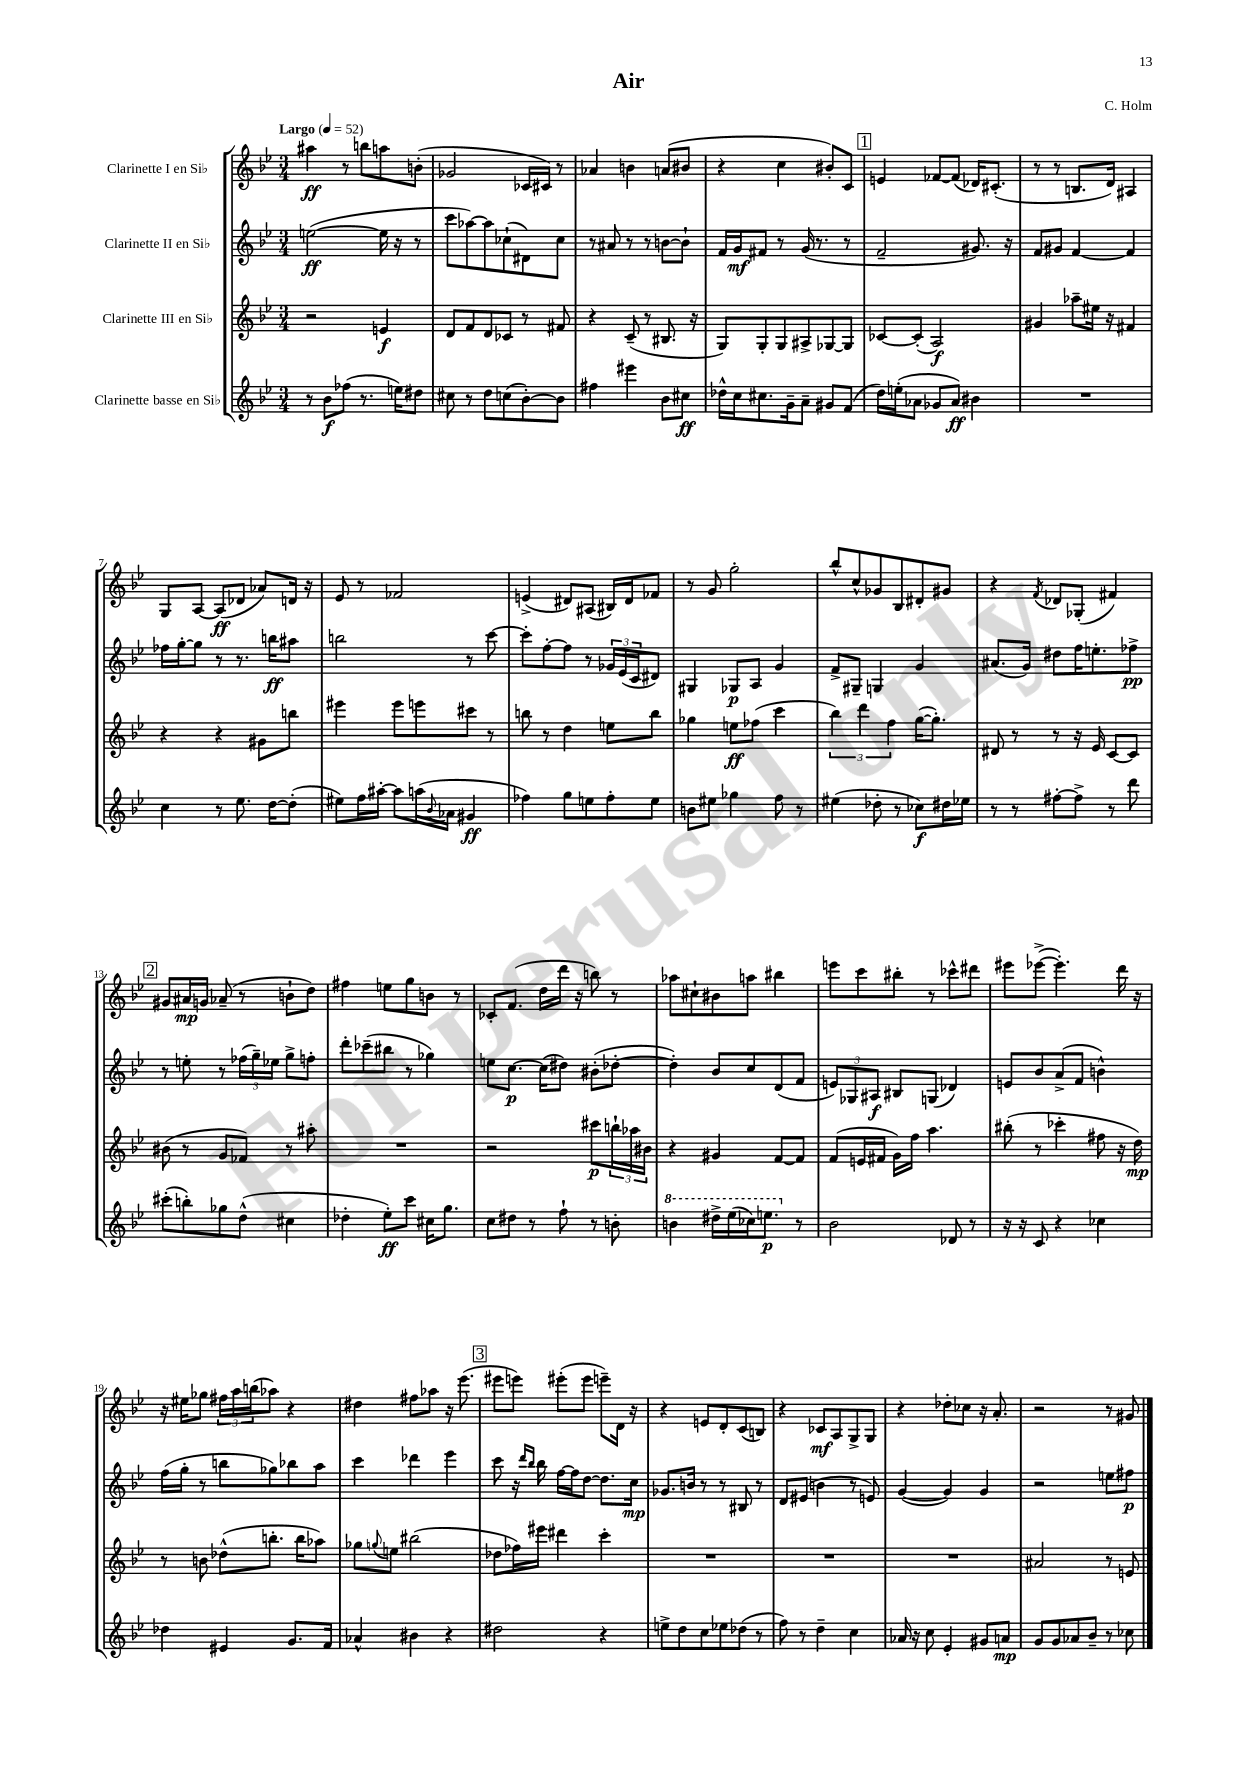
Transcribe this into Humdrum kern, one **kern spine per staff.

**kern	**kern	**kern	**kern
*staff4	*staff3	*staff2	*staff1
*clefG2	*clefG2	*clefG2	*clefG2
*k[b-e-]	*k[b-e-]	*k[b-e-]	*k[b-e-]
*M3/4	*M3/4	*M3/4	*M3/4
*MM52	*MM52	*MM52	*MM52
8r	2r	([2ee\	4aa#\
8b-\L	.	.	.
(8ff-\J	.	.	8r
8.r	.	.	8bb\L
.	4e/	16ee\]	8aa\
16ee\LK)	.	16r	.
8dd#\J	.	8r	(8b'\J
=	=	=	=
8cc#\	8d/L	8ccc\L	2g-/
8r	8f/	[8aa-\)	.
8dd\L	8d/	8aa-\]	.
(8cc\	8c-/J	(8cc-`\	.
[8b-'\)	8r	8d#\)	16c-/LL
.	.	.	16c#/JJ)
8b-\]J	8f#/	8cc-\J	8r
=	=	=	=
4ff#\	4r	8r	4a-/
.	.	8a#/	.
4eee#\	(8c~/	8r	4b\
.	8r	8r	.
8b-\L	8.B#/	[8b\L	(8a/L
8cc#\J	.	8b`\]J	8b#/J
.	16r	.	.
=	=	=	=
16dd-^^\LL	8G/L)	16f/LL	4r
16cc\J	.	16g/J	.
8.cc#\	8G'/	8f#/J	.
.	8G/	8r	4cc\
16g~\k	.	.	.
8a~\J	8A#^/	(16g/	.
.	.	8.r	.
8g#/L	[8G-/	.	8b#'/L)
(8f/J	8G-/]J	8r	8c/J
=	=	=	=
16dd\LL)	[8c-/L	2f~/	4e/
(16ee'\J	.	.	.
8a-\J	(8c-'/]J	.	.
8g-/L	2A/)	.	[8f-/L
8a-/J)	.	.	(8f-/]J
4b#\	.	8.g#/)	16d-/LK)
.	.	.	(8.c#'/J
.	.	16r	.
=	=	=	=
2.r	4g#/	8f/L	8r
.	.	8g#/J	8r
.	8aa-~\L	[4f/	8.B/L
.	16ee#\Jk	.	.
.	16r	.	16d/Jk)
.	4f#/	4f/]	4A#/
=	=	=	=
4cc\	4r	16ff-\LL	8G/L
.	.	[16gg'\J	.
.	.	8gg\]J	[8A/J
8r	4r	8r	(8A/]L
8.ee-\	.	8.r	8d-/J
.	8g#\L	.	8a-/L)
[16dd\LK	.	16bb\LK	.
(8dd'\]J	8bb\J	8aa#\J	16d/Jk
.	.	.	16r
=	=	=	=
8ee#\L)	4eee#\	2bb\	8e-/
16ff\L	.	.	8r
[16aa#'\JJ	.	.	.
8aa#\]L	8eee#\L	.	2f-/
(16aa\L	8eee\	.	.
8qqb-/	.	.	.
16a-\JJ	.	.	.
4g#/	8ccc#\J	8r	.
.	8r	[8ccc\	.
=	=	=	=
4ff-\)	8bb\	8ccc'\]L	(4e^/
.	8r	[8ff'\	.
8gg\L	4dd\	8ff\]J	8d#/L)
8ee\	.	8r	(8A#/J
8ff-'\	8ee\L	24g-/LL	16B#/LL)
.	.	(24e-/	.
.	.	.	16d#/J
.	.	24c/J	.
8ee\J	8bb\J	8d#/J)	8f-/J
=	=	=	=
8b\L	4gg-\	4G#/	8r
8ee#\J	.	.	8g/
4gg-\	8ee\L	8G-/L	2gg'\
.	(8ff-\J	8A/J	.
8ff\	4ccc\	4g/	.
8r	.	.	.
=	=	=	=
(4ee#\	6bb-\)	8f^/L	8bb-^^/L
.	.	8G#~/J	8cc^^/
.	6ddd\	.	.
8dd-'\	.	4G/	8g-/
.	6ff\	.	.
8r	.	.	8B-/
8cc-\L)	([16gg\LK	4g/	8d#'/
.	8.gg'\]J)	.	.
16dd#\L	.	.	8g#/J
16ee-\JJ	.	.	.
=	=	=	=
8r	8d#/	(8.a#/L	4r
8r	8r	.	.
.	.	16g/Jk)	.
.	.	.	8qf/
[8ff#'\L	8r	8dd#\L	8d-/L
8ff#^\]J	16r	16ff\K	(8G-'/J
.	16e-/	8.ee'\	.
8r	[8c/L	.	4f#/)
8ddd\	8c/]J	8ff-^\J	.
=	=	=	=
(8ccc#'\L	(8b#\	8r	8g#/L
8bb'\)	8r	8ee'\	16a#/L
.	.	.	16g/JJ
8gg-\	8g/L	8r	(8a-~/
(8dd^^\J	8f-/J)	(24ff-\LL	8r
.	.	24gg~\)	.
.	.	24ee-\JJ	.
4cc#\	8r	8gg^\L	8b`\L
.	8aa#'\	8ff'\J	8dd\J)
=	=	=	=
4dd-'\	2.r	8ddd'\L	4ff#\
.	.	(8ccc-~\	.
8ee-'\L)	.	8bb#\J	8ee\L
8ccc\J	.	8r	8gg\
16cc#\LK	.	4gg-\)	8b\J
8.gg\J	.	.	.
.	.	.	8r
=	=	=	=
8cc\L	2r	8ee\L	8c-'/L
8dd#\J	.	[8.cc\J	(8.f/J
8r	.	.	.
.	.	(16cc\]LK	16dd\LL
8ff`\	.	8dd#\J)	16ddd\JJ
.	.	.	16r
8r	8ccc#\L	(8b#'\L	8bb\)
8b'\	24bb`\L	[8dd-'\J	8r
.	24aa-\	.	.
.	24b#\JJ	.	.
=	=	=	=
4bb\	4r	4dd-'\])	8aa-\L
.	.	.	8cc#`\
16ddd#^\LL	4g#/	8b-/L	8b#\
(16eee-\	.	.	.
16ccc-\J)	.	8cc/	8aa\J
8.eee\J	.	.	.
.	[8f/L	(8d/	4bb#\
8r	8f/]J	8f/J	.
=	=	=	=
2b-\	(8f/L	12e/L)	8eee\L
.	.	12G-/	.
.	16e/L	.	8ccc\
.	.	12A#/J	.
.	16f#/JJ	.	.
.	16g\LL)	8B#/L	8bb#'\J
.	16ff\JJ	.	.
.	4.aa\	(8G/J	8r
8d-/	.	4d-/)	8ccc-^^\L
8r	.	.	8ddd#\J
=	=	=	=
16r	(8bb#'\	8e/L	8eee#\L
16r	.	.	.
8c/	8r	8b-/	([8eee-^\J
4r	4ccc-'\	(8a^/	4.eee-'\])
.	.	8f/J	.
4cc-\	8ff#\	4b^^\)	.
.	16r	.	16ddd\
.	16dd\)	.	16r
=	=	=	=
4dd-\	8r	(16ff\LL	16r
.	.	16gg'\JJ	16ee#\LK
.	8b\	8r	8gg-\J
4e#/	(8dd-^^\L	8bb\L	24ff#\LL
.	.	.	24aa\
.	.	.	(24bb\J
.	8.bb'\J	8gg-\)	8aa-\J)
8.g/L	.	8bb-\	4r
.	16bb\LK	.	.
.	8aa-\J)	8aa\J	.
16f/Jk	.	.	.
=	=	=	=
4a-^^/	8gg-\L	4ccc\	4dd#\
.	8qqgg/	.	.
.	8ee\J	.	.
4b#\	(2bb#\	4ddd-\	8ff#\L
.	.	.	8aa-\J
4r	.	4eee-\	16r
.	.	.	(8.eee-\
=	=	=	=
2dd#\	8dd-\L	8ccc\	8eee#\L
.	16ff-\L)	16r	8eee\J)
.	.	16qqddd/LL	.
.	.	16qqbb-/JJ	.
.	16eee#\JJ	16bb-\	.
.	4ddd#\	[16ff\LL	(8eee#'\L
.	.	16ff\]J	.
.	.	[8dd\J	8eee#\J
4r	4ccc'\	8.dd\]L	8eee~\L)
.	.	.	16d\Jk
.	.	16cc\Jk	16r
=	=	=	=
8ee^\L	2.r	8.g-/L	4r
8dd\	.	.	.
.	.	16b/Jk	.
8cc\	.	8r	8e/L
8ee-\	.	8r	8d'/
(8dd-\J	.	8B#/	(8c/
8r	.	8r	8B/J)
=	=	=	=
8ff\)	2.r	8d/L	4r
8r	.	(8e#/J	.
4dd~\	.	4b\	8c-/L
.	.	.	8A/
4cc\	.	8r	8G^/
.	.	8e/)	8G/J
=	=	=	=
16a-/	2.r	([4g/	4r
16r	.	.	.
8cc\	.	.	.
4e-'/	.	4g/])	8dd-'\L
.	.	.	8cc-\J
8g#/L	.	4g/	16r
.	.	.	8.a'/
8a/J	.	.	.
=	=	=	=
8g/L	2a#/	2r	2r
8g/	.	.	.
8a-/	.	.	.
8b-~/J	.	.	.
8r	8r	8ee\L	8r
8cc-\	8e/	8ff#\J	8g#/
==	==	==	==
*-	*-	*-	*-
